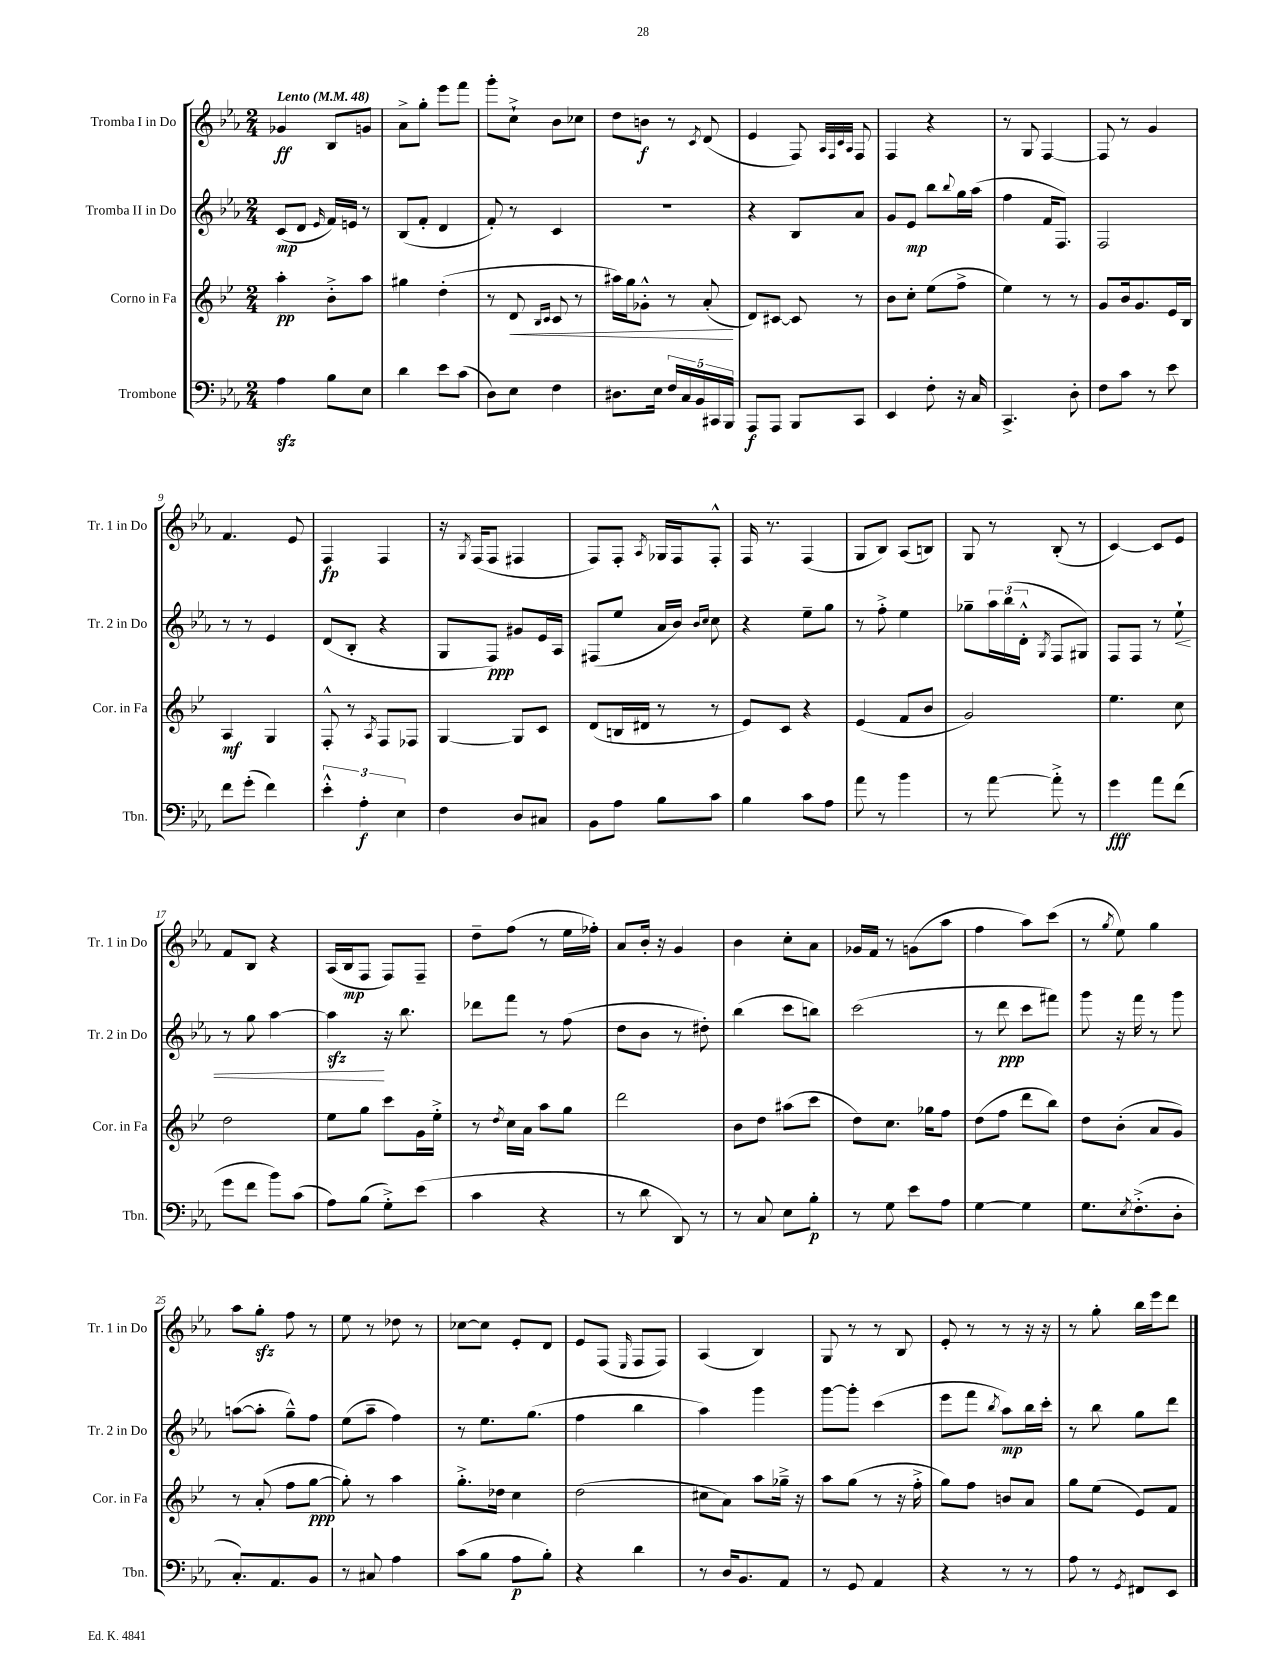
<<
\new StaffGroup <<
\new Staff = "s0" \with { instrumentName = "Tromba I in Do" shortInstrumentName = "Tr. 1 in Do" } {
    \clef treble \key ees \major \numericTimeSignature \time 2/4 \tempo "Lento" 4 = 48
    ges'4\ff bes8 g'8 |
    aes'8-> g''8-. ees'''8 f'''8 |
    g'''8-. c''8-!-> bes'8 ces''8 |
    d''8 b'8\f r8 \acciaccatura { c'8 } d'8( |
    ees'4 f8) \grace { aes32 f32 c'32 aes32 } f8 |
    f4 r4 |
    r8 g8 f4~ |
    f8 r8 g'4 |
    f'4. ees'8 |
    f4\fp f4 |
    r16 \acciaccatura { g8 } f16( f8 fis4 |
    f8) f8-. \acciaccatura { aes8 } ges16 f16 f8-.-^ |
    f16 r8. f4( |
    g8 bes8) aes8( b8) |
    g8 r8 bes8-.( r8 |
    c'4~) c'8 ees'8 |
    f'8 bes8 r4 |
    aes16( bes16\mp f8 f8) f8-- |
    d''8-- f''8( r8 ees''16 fes''16-.) |
    aes'8 bes'16-. r16 g'4 |
    bes'4 c''8-. aes'8 |
    ges'16 f'16 r8 g'8( aes''8 |
    f''4 aes''8) c'''8( |
    r8 \acciaccatura { g''8 } ees''8) g''4 |
    aes''8 g''8-.\sfz f''8 r8 |
    ees''8 r8 des''8 r8 |
    ces''8~ ces''8 ees'8-. d'8 |
    ees'8 f8( \grace { ees16 } f8 f8) |
    aes4( bes4) |
    g8 r8 r8 bes8 |
    ees'8-. r8 r8 r16 r16 |
    r8 g''8-. bes''16 ees'''16 d'''8 \bar "|." |
}
\new Staff = "s1" \with { instrumentName = "Tromba II in Do" shortInstrumentName = "Tr. 2 in Do" } {
    \clef treble \key ees \major \numericTimeSignature \time 2/4
    c'8\mp( d'8 \grace { ees'16 } f'16) e'16 r8 |
    bes8( f'8-. d'4 |
    f'8-.) r8 c'4 |
    R2 |
    r4 bes8 aes'8 |
    g'8 ees'8\mp bes''8 \appoggiatura { bes''8 } g''16 aes''16( |
    f''4 f'16 f8.) |
    f2 |
    r8 r8 ees'4 |
    d'8( bes8-. r4 |
    g8 f8\ppp) gis'8 ees'16 aes16 |
    fis8( ees''8 aes'16 bes'16) \grace { bes'16 c''16 } c''8 |
    r4 ees''8-- g''8 |
    r8 f''8-.-> ees''4 |
    ges''8-- \tuplet 3/2 { aes''16 bes''16( d'16-.-^ } \acciaccatura { g8 } f8 gis8) |
    f8 f8 r8 ees''8-!\< |
    r8 g''8 aes''4~ |
    aes''4\sfz\! r16 bes''8. |
    des'''8 f'''8 r8 f''8( |
    d''8 bes'8 r8 dis''8-.) |
    bes''4( c'''8 b''8) |
    c'''2( |
    r8 d'''8\ppp c'''8 fis'''8) |
    g'''8 r16 f'''16 r8 g'''8 |
    a''8~( a''8-. g''8---^) f''8 |
    ees''8( aes''8-- f''4) |
    r8 ees''8. g''8.( |
    f''4 bes''4 |
    aes''4) g'''4 |
    g'''8~ g'''8-. c'''4( |
    ees'''8 f'''8 \acciaccatura { bes''8 } aes''8\mp) bes''16 c'''16-. |
    r8 bes''8 g''8 d'''8 \bar "|." |
}
\new Staff = "s2" \with { instrumentName = "Corno in Fa" shortInstrumentName = "Cor. in Fa" } {
    \clef treble \key bes \major \numericTimeSignature \time 2/4
    a''4-.\pp bes'8-.-> a''8 |
    gis''4 d''4-.( |
    r8 d'8\< \grace { bes16 c'16 } c'8 r8 |
    ais''16) g''16 ges'8-.-^ r8 a'8-.\!( |
    d'8) cis'8~ cis'8 r8 |
    bes'8 c''8-. ees''8( f''8-> |
    ees''4) r8 r8 |
    g'8 bes'16 g'8. ees'16 bes16 |
    a4\mf g4 |
    f8-.-^ r8 \acciaccatura { a8 } f8 fes8 |
    g4~ g8 c'8 |
    d'8( b16 dis'16 r8 r8 |
    ees'8) c'8 r4 |
    ees'4( f'8 bes'8 |
    g'2) |
    ees''4. c''8 |
    d''2 |
    ees''8 g''8 c'''8 g'16 ees''16-.-> |
    r8 \acciaccatura { d''8 } c''16 a'16 a''8 g''8 |
    d'''2 |
    bes'8 d''8 ais''8( c'''8 |
    d''8) c''8. ges''16 f''8 |
    d''8( f''8 d'''8 bes''8) |
    d''8 bes'8-.( a'8 g'8) |
    r8 a'8-.( f''8 g''8~\ppp |
    g''8-.) r8 a''4 |
    g''8.-.-> des''16 c''4 |
    d''2( |
    cis''8 a'8) a''8 ges''16---> r16 |
    a''8 g''8( r8 r16 f''16-.-> |
    g''8) f''8 b'8 a'8 |
    g''8 ees''8( ees'8) f'8 \bar "|." |
}
\new Staff = "s3" \with { instrumentName = "Trombone" shortInstrumentName = "Tbn." } {
    \clef bass \key ees \major \numericTimeSignature \time 2/4
    aes4\sfz bes8 ees8 |
    d'4 ees'8 c'8( |
    d8) ees8 f4 |
    dis8. ees16 \tuplet 5/4 { f16 c16 bes,16 cis,16 bes,,16 } |
    aes,,8\f aes,,8 bes,,8 c,8 |
    ees,4 f8-. r16 c16 |
    c,4.-> d8-. |
    f8 c'8 r8 ees'8 |
    f'8 g'8-.( f'4) |
    \tuplet 3/2 { ees'4-.-^ aes4-.\f ees4 } |
    f4 d8 cis8 |
    bes,8 aes8 bes8 c'8 |
    bes4 c'8 aes8 |
    aes'8 r8 bes'4 |
    r8 aes'8~ aes'8-.-> r8 |
    g'4\fff aes'8 f'8( |
    g'8 f'8 bes'8) c'8( |
    aes8) bes8( g8-.->) ees'8( |
    c'4 r4 |
    r8 d'8 d,8) r8 |
    r8 c8 ees8 bes8-.\p |
    r8 g8 ees'8 aes8 |
    g4~ g4 |
    g8. \acciaccatura { ees8 } f8.-.->( d8-. |
    c8.-.) aes,8. bes,8 |
    r8 cis8 aes4 |
    c'8( bes8 aes8\p bes8-.) |
    r4 d'4 |
    r8 d16 bes,8. aes,8 |
    r8 g,8 aes,4 |
    r4 r8 r8 |
    aes8 r8 \acciaccatura { g,8 } fis,8 ees,8 \bar "|." |
}
>>
>>
